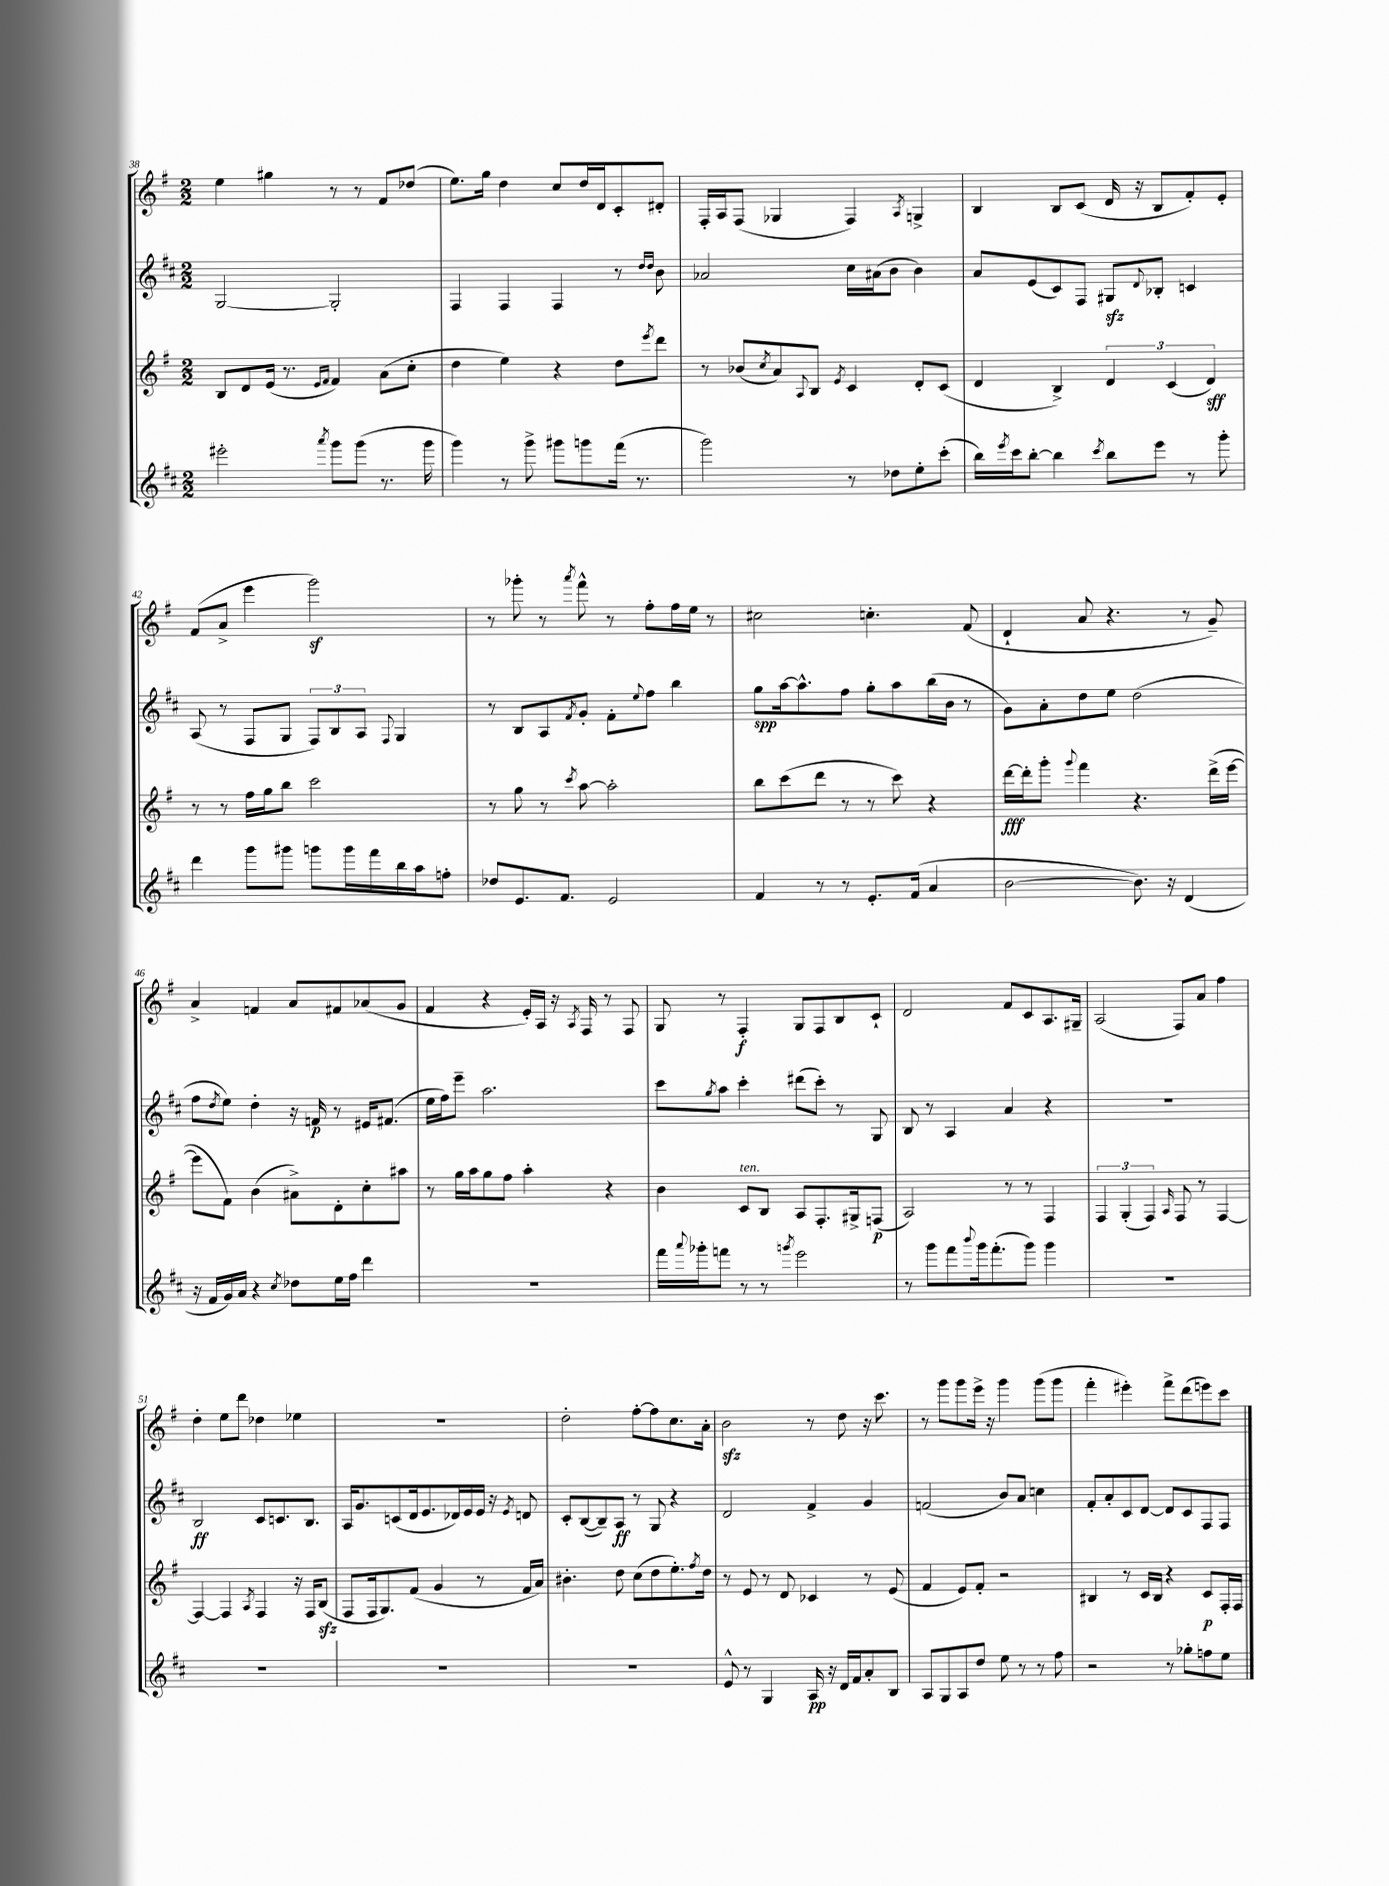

**kern	**kern	**kern	**kern
*staff4	*staff3	*staff2	*staff1
*clefG2	*clefG2	*clefG2	*clefG2
*k[f#c#]	*k[f#]	*k[f#c#]	*k[f#]
*M2/2	*M2/2	*M2/2	*M2/2
2eee#'\	8B/L	[2G/	4ee\
.	8d/	.	.
.	(16e/Jk	.	4gg#\
.	8.r	.	.
.	16qqe/LL	.	.
8qaaa/	16qqf#/JJ	.	.
8ggg\L	4f#/)	2G'/]	8r
(8ggg\J	.	.	8r
8.r	(8a\L	.	8f#/L
.	8cc'\J	.	(8dd-/J
16ggg\	.	.	.
=	=	=	=
4ggg\)	4dd\	4F#/	8.ee\L)
.	.	.	16gg\Jk
8r	4ee\)	4F#/	4dd\
8ggg^\	.	.	.
8ggg#\L	4r	4F#/	8cc/L
8ggg\	.	.	16dd/L
.	.	.	16d/J
(16fff#\Jk	8dd\L	8r	8c'/
8.r	.	.	.
.	.	16qqdd/LL	.
.	8qeee/	16qqdd/JJ	.
.	8ddd\J	8b\	8d#'/J
=	=	=	=
2ggg\)	8r	2a-/	16F#'/LL
.	.	.	16A/J
.	(8b-/L	.	(8F#/J
.	8qcc/	.	.
.	8a/)	.	4G-/
.	8qqA/	.	.
.	8B/J	.	.
.	8qe/	.	.
8r	4c/	16cc#\LL	4F#/)
.	.	(16a#\J	.
8dd-\L	.	8b\J	.
.	.	.	8qA/
8ee'\	8d'/L	4b\)	4G^/
(8ccc#'\J	(8c/J	.	.
=	=	=	=
16bb\LL)	4d/	8a/L	4B/
8qeee/	.	.	.
16ccc#\J	.	.	.
[8bb'\J	.	(8e/	.
4bb\]	4B^/)	8c#/)	8B/L
.	.	8F#/J	(8c/J
8qccc#/	.	.	.
8bb\L	6d/	8G#/L	16d/
.	.	.	16r
.	.	8qqd/	.
8eee\J	.	8B-'/J	8B/L
.	(6c/	.	.
8r	.	4c/	8f#'/)
.	6d/)	.	.
8ggg'\	.	.	8e'/J
=	=	=	=
4ddd\	8r	(8A/	(8f#/L
.	8r	8r	8a^/J
8ggg\L	16ff#\LL	8F#/L	4eee\
.	16gg\J	.	.
8ggg#\J	8bb\J	8G/J	.
8ggg\L	2ccc\	12F#/L)	2ggg\)
.	.	12B/	.
16ggg\L	.	.	.
.	.	12A/J	.
16fff#\	.	.	.
.	.	8qqF#/	.
16bb\	.	4G/	.
16aa\J	.	.	.
8ff'\J	.	.	.
=	=	=	=
8dd-/L	8r	8r	8r
8.e/	8gg\	8B/L	8ggg-'\
.	8r	8A/	8r
8.f#/J	.	.	.
.	8qccc/	8qf#/	8qaaa/
.	[8aa\	8g'/J	8fff#^^\
2e/	2aa'\]	8f#'\L	8r
.	.	8qqee/	.
.	.	8ff#\J	8ff#'\L
.	.	4bb\	16ff#\L
.	.	.	16ee\JJ
.	.	.	8r
=	=	=	=
4f#/	8bb\L	8gg\L	2cc#\
.	(8ccc\	[16aa\k	.
.	.	8.aa^^\]	.
8r	8ddd\J	.	.
8r	8r	8ff#\J	.
8.e'/L	8r	8gg'\L	4.cc'\
.	8ccc\)	8aa\	.
(16f#/Jk	.	.	.
4a/	4r	(16bb\L	.
.	.	16b\JJ	.
.	.	8r	(8f#/
=	=	=	=
[2b\	[16ddd\LL	8g\L)	4d`/
.	16ddd'\]J	.	.
.	8ggg'\J	8a'\	.
.	8qqggg/	.	.
.	4fff#\	8dd\	8a/
.	.	8ee\J	4.r
8.b\])	4.r	(2dd\	.
16r	.	.	.
(4d/	.	.	8r
.	(16ddd^\LL	.	8g~/)
.	[16eee\JJ	.	.
=	=	=	=
16r	8eee\]L	8ff#\L	4a^/
16f#/LL	.	.	.
.	.	8qdd/	.
16g/)	8f#\J)	8ee\J)	.
16a/JJ	.	.	.
4r	(4b\	4dd'\	4f/
8qcc#/	.	.	.
8dd-\L	8a#^\L)	16r	8a/L
.	.	16f/	.
16ee\L	8d'\	8r	8f#/
16ff#\JJ	.	.	.
4ddd\	8cc'\	16e#/LK	(8a-/
.	.	(8.f#/J	.
.	8aa#\J	.	8g/J
=	=	=	=
1r	8r	16ee\LL	4f#/
.	.	16ff#\J)	.
.	16gg\LL	8eee~\J	.
.	16aa\J	.	.
.	8gg\	2.aa\	4r
.	8ff#\J	.	.
.	4aa'\	.	16e'/LL)
.	.	.	16A/JJ
.	.	.	16r
.	.	.	8qA/
.	.	.	16F#/
.	4r	.	8r
.	.	.	8F#/
=	=	=	=
16fff#\LL	4b\	8ccc#\L	8G/
8qqaaa/	.	.	.
16ggg-'\J	.	.	.
.	.	8qgg/	.
8fff\J	.	8aa\J	8r
8r	8c/L	4ccc#'\	4F#'/
8r	8B/J	.	.
8qggg/	.	.	.
2eee\	8A/L	(8ddd#\L	8G/L
.	8.F#'/	8ccc#'\J)	8F#/
.	.	8r	8B/
.	16G#^/k	.	.
.	(8F/J	8G/	8c`/J
=	=	=	=
8r	2A/)	8B/	2d/
8ggg\L	.	8r	.
8fff#\	.	4A/	.
8qqbbb/	.	.	.
16ggg\k	.	.	.
(8.fff#'\	.	.	.
.	8r	4a/	8f#/L
8ggg\J)	8r	.	8c/
4ggg\	4F#/	4r	8.A/
.	.	.	16G#~/Jk
=	=	=	=
1r	6F#/	1r	(2A/
.	(6G'/	.	.
.	6F#/)	.	.
.	16qqA/	.	.
.	8F#/	.	8F#/L)
.	8r	.	8a/J
.	[4F#/	.	4ff#\
=	=	=	=
1r	4F#/_	2B/	4dd'\
.	4F#/]	.	8ee\L
.	.	.	8ddd\J
.	8qA/	.	.
.	4F#/	8c#/L	4dd-\
.	.	8.c/	.
.	16r	.	4ee-\
.	16F#/LK	8.B/J	.
.	(8B/J	.	.
=	=	=	=
1r	8F#/L	16A/LK	1r
.	.	8.g/	.
.	16F#/k	.	.
.	8.G/)	.	.
.	.	(8c/	.
.	(8f#/J	16d/k	.
.	.	8.e/	.
.	4g/	.	.
.	.	16d-/L)	.
.	.	16e/	.
.	8r	16e/JJ	.
.	.	16r	.
.	.	8qe/	.
.	16f#/LL	8d/	.
.	16a/JJ)	.	.
=	=	=	=
1r	4.b#'\	8c#'/L	2dd'\
.	.	([8B/	.
.	.	8B~/])	.
.	8dd\	8A/J	.
.	(8cc\L	8r	[8ff#'\L
.	8dd\	8G/	8ff#\]
.	8.ee'\)	4r	8.cc\
.	8qff#/	.	.
.	16dd\Jk	.	16a'\Jk
=	=	=	=
8e^^/	8r	2d/	2b\
8r	8e/	.	.
4G/	8r	.	.
.	8d/	.	.
16A/	4c-/	4f#^/	8r
16r	.	.	.
16d/LL	.	.	8dd\
16f#/J	.	.	.
8a'/	8r	4g/	16r
.	.	.	8.ccc\
8B/J	(8e/	.	.
=	=	=	=
8A/L	4f#/	(2f/	8r
8G/	.	.	8ggg\L
8A/	8e/L)	.	8ggg\
8dd/J	8f#'/J	.	16eee^\Jk
.	.	.	16r
8ee\	2r	8b/L)	4ggg\
8r	.	8a/J	.
8r	.	4cc\	(8ggg\L
8ff#\	.	.	8ggg\J
=	=	=	=
2r	4B#/	8f#'/L	4fff#'\
.	.	8a'/	.
.	8r	8c#/	4eee#'\)
.	16c/LL	[8d/J	.
.	16B#/JJ	.	.
8r	4r	8d/]L	8fff#^\L
8gg-'\L	.	8c#/	(8ddd\
8ff\	8c/L	8F#/	8eee\)
8ee\J	16F#'/L	8F#/J	8ccc\J
.	16F#/JJ	.	.
==	==	==	==
*-	*-	*-	*-
